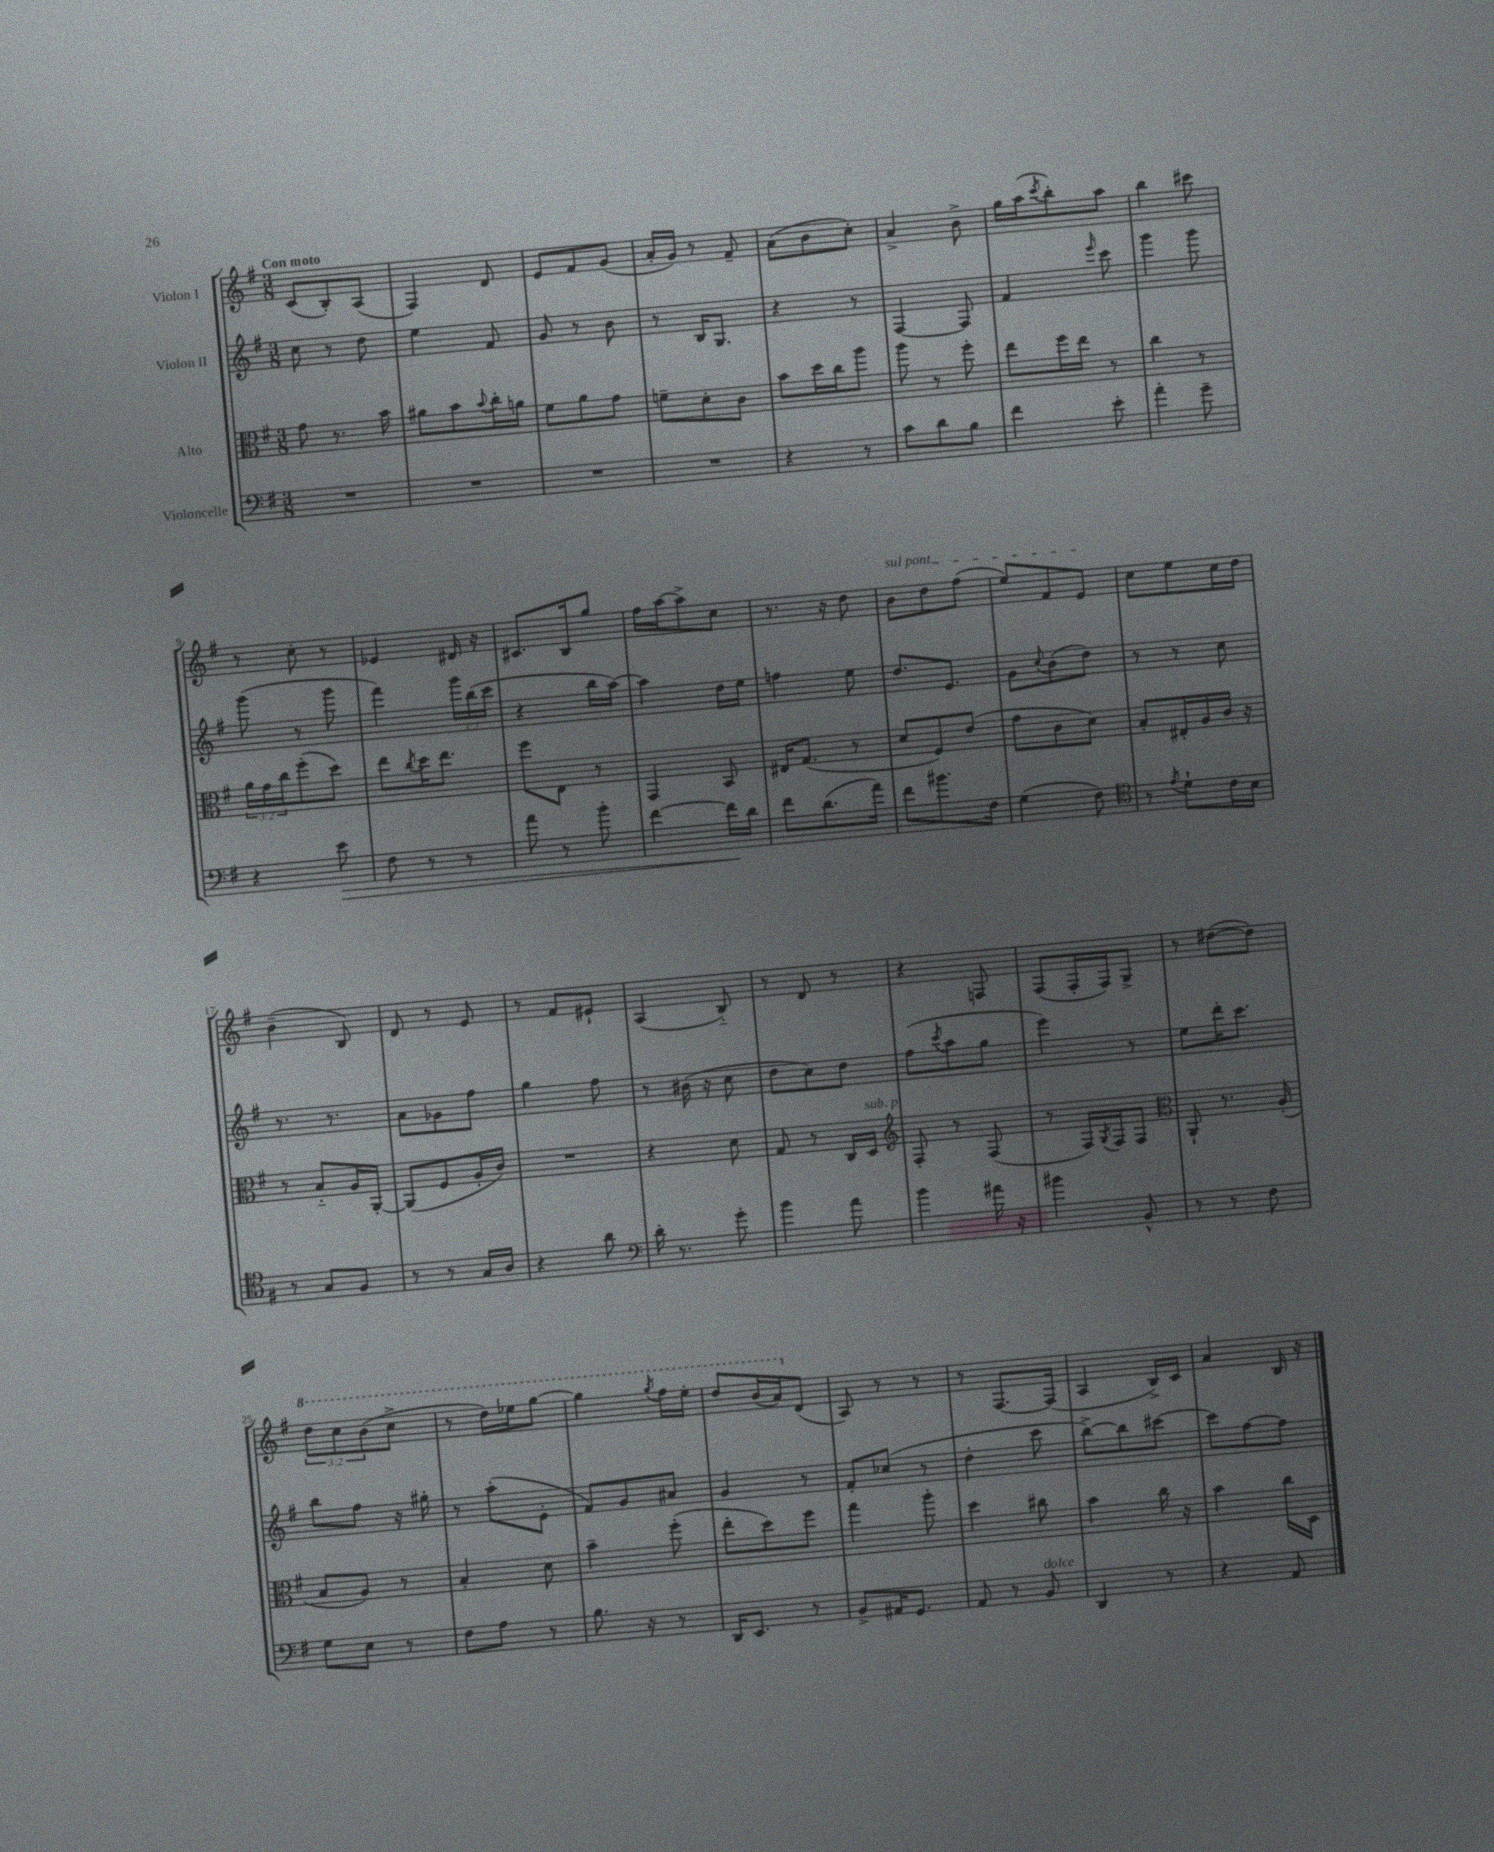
<<
\new StaffGroup <<
\new Staff = "s0" \with { instrumentName = "Violon I" } {
    \clef treble \key g \major \numericTimeSignature \time 3/8 \override Staff.TupletNumber.text = #tuplet-number::calc-fraction-text \tempo "Con moto"
    c'8( b8-.) a8( |
    fis4) d'8 |
    e'8 fis'8 g'8( |
    a'16-. g'16) r8 fis'8-- |
    a'8( b'8 c''8-.) |
    a'4-> b'8-> |
    g''16 a''16( \acciaccatura { c'''8 } b''8-.) a''8 |
    b''4 cis'''8 |
    r8 c''8-. r8 |
    ees'4 dis'16 r16 |
    cis'8. b16 g''8 |
    fis''16 a''16~ a''8-> c''8 |
    r8. r16 d''8 |
    \once \override TextSpanner.bound-details.left.text = \markup { \italic "sul pont." } b'8\startTextSpan d''8 fis''8( |
    e''8) fis'8 e'8\stopTextSpan |
    c''8 e''8 c''16 d''16 |
    b'4--( b8) |
    d'8 r8 e'8 |
    r8 fis'8 eis'8-! |
    a4( b8-_) |
    r8 d'8 r8 |
    r4 f8 |
    fis8( fis16-. fis16) g8-> |
    r8 dis''8~( dis''8) |
    \tuplet 3/2 { \ottava #1 d'''8 c'''8 b''8( } c'''8-> |
    r8 d'''16) ees'''16 g'''8~ |
    g'''4 \acciaccatura { g'''8 } fis'''16 e'''16-. |
    d'''8 b''16( a''16) \ottava #0 d'8( |
    a8) r8 r8 |
    r8 fis8.~ fis16( |
    a4 b16->) c'16 |
    a'4 b16 r16 \bar "|." |
}
\new Staff = "s1" \with { instrumentName = "Violon II" } {
    \clef treble \key g \major \numericTimeSignature \time 3/8 \override Staff.TupletNumber.text = #tuplet-number::calc-fraction-text
    c''8 r8 d''8 |
    e''4 fis'8 |
    g'8 r8 b'8 |
    r8 b16 g8. |
    r4 r8 |
    fis4~ fis8 |
    fis'4 \grace { e'''16 } c'''8 |
    g'''4 g'''8 |
    g'''8( r8 g'''8 |
    fis'''4) \tuplet 3/2 { g'''16 b''16( c'''16 } |
    r4 b''16 a''16~) |
    a''4 d''16 e''16 |
    f''4 e''8 |
    d''8. e'8. |
    g'8 \appoggiatura { c''8 } b'8( d''8) |
    r8 r8 c''8 |
    r8. r8. |
    a'8 ges'8 fis''8 |
    g''4 fis''8 |
    r8 bis'16( r16 c''8 |
    d''8 c''8) d''8 |
    fis''8( \acciaccatura { c'''8 } a''8 g''8 |
    e'''4) r8 |
    e''8 d'''16-. c'''8. |
    b''8 fis''8 r16 gis''16-. |
    r8 a''8-.( e'8-. |
    fis'8) g'8 ais'8 |
    g'4 r8 |
    fis'8-. ces''8( r8 |
    d''4-. c'''8 |
    b''8~->) b''8 cis'''8~ |
    cis'''8 fis''8~ fis''8 \bar "|." |
}
\new Staff = "s2" \with { instrumentName = "Alto" } {
    \clef alto \key g \major \numericTimeSignature \time 3/8 \override Staff.TupletNumber.text = #tuplet-number::calc-fraction-text
    g'8 r8. b'16 |
    ais'8 b'8 \appoggiatura { b'8 } c''16-. a'16 |
    fis'8 a'8 g'8 |
    f'8-- d'8-. c'8 |
    b'8 d''16 c''16 a''8 |
    a''8 r8 fis''8-. |
    e''8 fis''16 e''16 r8 |
    c''4 r8 |
    \tuplet 3/2 { a'16 g'16 c''16 } fis''8-.( d''8) |
    e''8 \acciaccatura { c''8 } d''16 e''8. |
    fis''8 e8 r8 |
    g,4 b,8 |
    eis16 g8.( r8 |
    d'8 fis8) e'8( |
    g'8 c'8 d'8) |
    b8-. eis16-. a16 c'16 r16 |
    r8 b8-_ a16 a,16~-. |
    a,8( fis8 a16-. c'16) |
    R4. |
    r4 d'8 |
    g8 r8 c16 d16^\markup { \italic "sub. p" } |
    \clef treble fis8-. r8 fis8( |
    r8 fis16) \acciaccatura { g8 } fis16 fis8 |
    \clef alto a,8-! r8. a16-.( |
    b8 a8) r8 |
    b4-. d'8 |
    b'4-- fis''8-.( |
    e''8-. d''8) fis''8 |
    g''4 a''8-. |
    d''4 cis''8 |
    b'4 c''16 r16 |
    b'4 c''16 d16 \bar "|." |
}
\new Staff = "s3" \with { instrumentName = "Violoncelle" } {
    \clef bass \key g \major \numericTimeSignature \time 3/8
    R4. |
    R4. |
    R4. |
    R4. |
    r4 r8 |
    c'8 d'8 b8 |
    fis'4 e'8-. |
    a'4-. g'8-- |
    r4 e'8\> |
    fis8 r8 r8 |
    a'8 r8 b'8-. |
    fis'4~ fis'16\! d'16 |
    fis'8 d'8.( a'16) |
    fis'8 bis'8. fis16 |
    g4( fis8) |
    \clef tenor r8 \acciaccatura { e'8 } d'8-! c'16 b16 |
    r8 g8 fis8 |
    r8 r8 g16 a16 |
    r4 a'8 |
    \clef bass d'16-. r8. g'8-. |
    b'4 a'8 |
    b'4 ais'16 r16 |
    bis'4 b,8-^ |
    r8 r8 fis8 |
    g8 e8 r8 |
    fis8 a8 r8 |
    b8. r16 r8 |
    d,16 e,8. r8 |
    b,8-> ais,16 g,8. |
    a,8 r8 b,8^\markup { \italic "dolce" } |
    d,4 r8 |
    r4 a,8 \bar "|." |
}
>>
>>
